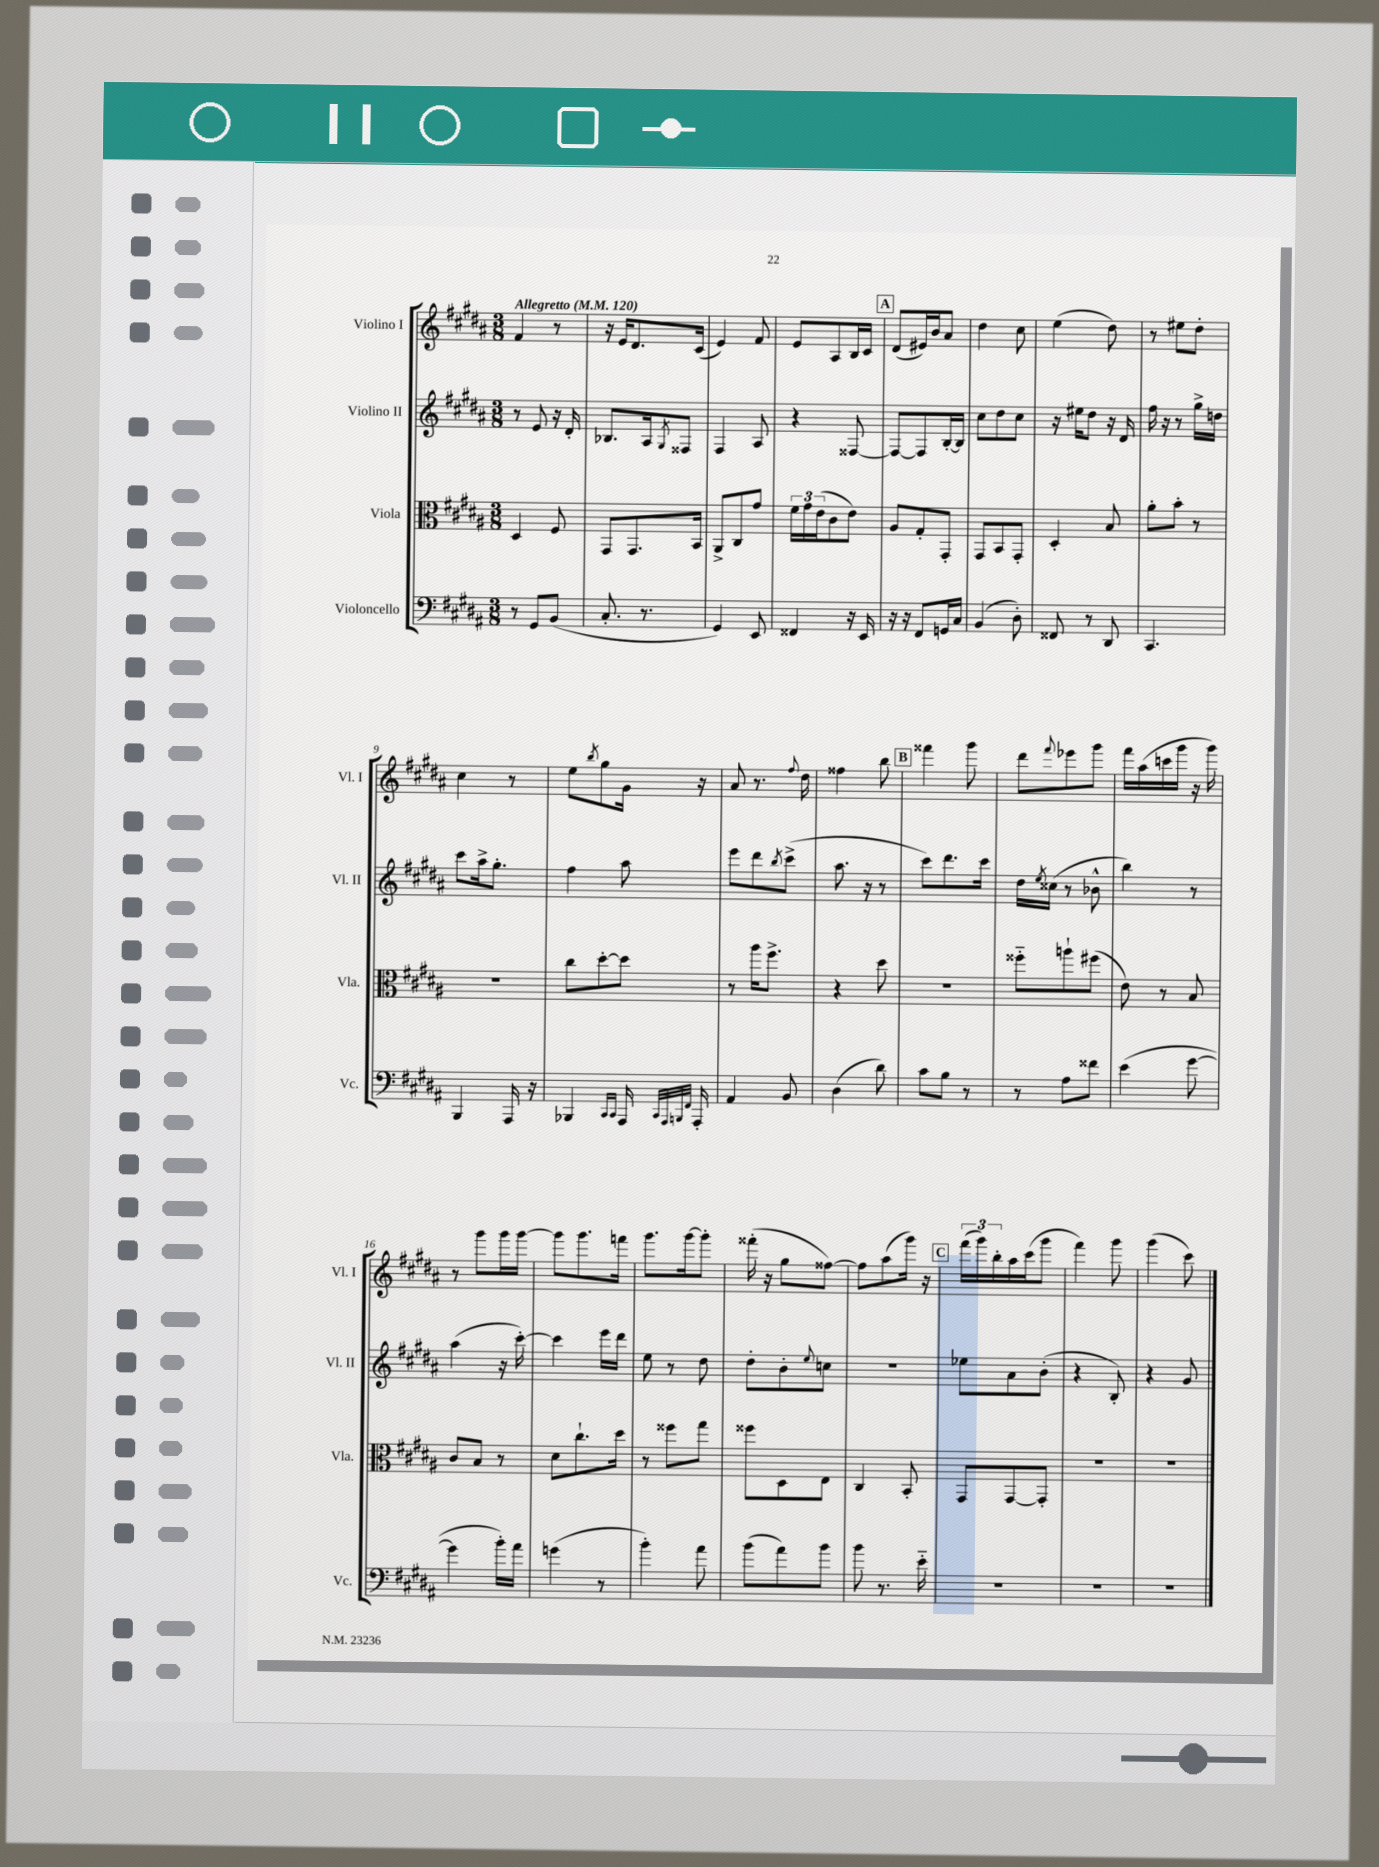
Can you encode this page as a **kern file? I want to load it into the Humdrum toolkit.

**kern	**kern	**kern	**kern
*part4	*part3	*part2	*part1
*staff4	*staff3	*staff2	*staff1
*I"Violoncello	*I"Viola	*I"Violino II	*I"Violino I
*I'Vc.	*I'Vla.	*I'Vl. II	*I'Vl. I
*clefF4	*clefC3	*clefG2	*clefG2
*k[f#c#g#d#a#]	*k[f#c#g#d#a#]	*k[f#c#g#d#a#]	*k[f#c#g#d#a#]
*M3/8	*M3/8	*M3/8	*M3/8
*MM120	*MM120	*MM120	*MM120
=1	=1	=1	=1
!	!	!	!LO:TX:a:B:t=Allegretto
8r	4D#/	8r	4f#/
8GG#/L	.	8e/	.
(8BB/J	8F#/	16r	8r
.	.	16d#'/	.
=2	=2	=2	=2
8.C#'/	8GG#/L	8.B-X/L	16r
.	.	.	16e/KL
.	8.GG#/	.	8.d#/
8.r	.	16A#/k	.
.	.	8qG#/	.
.	.	8F##X/J	.
.	16BB/Jk	.	(16c#/Jk
=3	=3	=3	=3
4GG#/)	8AA#^/L	4F#/	4e/)
.	8C#/	.	.
8EE/	8g#/J	8A#/	8f#/
=4	=4	=4	=4
4FF##X/	24f#\LL	4r	8e/L
.	24g#\	.	.
.	(24e\J	.	.
.	8c#\	.	8A#/
16r	8e\J)	[8F##X/	16B/L
16EE/	.	.	16c#/JJ
!!LO:REH:place=s1:t=A
=5	=5	=5	=5
16r	8A#/L	8F##/L_	(8d#/L
16r	.	.	.
8FF#/L	8G#'/	8F##/]	16e#X/L)
.	.	.	16b/J
16GGn/L	8GG#'/J	[16B'/L	8a#/J
16C#/JJ	.	16B/JJ]	.
=6	=6	=6	=6
(4BB/	8GG#/L	8cc#\L	4dd#\
.	8BB/	8dd#\	.
8D#'\)	8GG#'/J	8cc#\J	8cc#\
=7	=7	=7	=7
8FF##X/	4D#'/	16r	(4ee\
.	.	16ee#X\KL	.
8r	.	8dd#\J	.
8DD#/	8B/	16r	8dd#\)
.	.	16d#/	.
=8	=8	=8	=8
4.CC#/	8a#'\L	16ff#\	8r
.	.	16r	.
.	8b'\J	8r	8ee#X\L
.	8r	16gg#^\LL	8dd#'\J
.	.	16ddn\JJ	.
!!LO:LB:g=z
=9	=9	=9	=9
4BBB/	4.r	8ccc#\L	4cc#\
.	.	16aa#^\k	.
.	.	8.gg#'\J	.
16AAA#/	.	.	8r
16r	.	.	.
=10	=10	=10	=10
4BBB-X/	8cc#\L	4ff#\	8ee\L
.	.	.	8qbb/
.	[8dd#'\	.	8gg#\
16qqCC#/LL	.	.	.
16qqCC#/JJ	.	.	.
16AAA#/	8dd#\J]	8aa#\	16g#\Jk
32qqCC#/LLL	.	.	.
32qqAAA#/	.	.	.
32qqBBBn/	.	.	.
32qqFF#/JJJ	.	.	.
16AAA#'/	.	.	16r
=11	=11	=11	=11
4AA#/	8r	8eee\L	8a#/
.	16aa#\KL	8ddd#\	8.r
.	8.ff#^\J	.	.
.	.	8qbb/	.
8BB/	.	(8ccc#^\J	.
.	.	.	8qqff#/
.	.	.	16dd#\
=12	=12	=12	=12
(4D#\	4r	8.aa#\	4ff##X\
.	.	16r	.
8d#\)	8dd#\	8r	8bb\
!!LO:REH:place=s1:t=B
=13	=13	=13	=13
8c#\L	4.r	8ccc#\L)	4fff##X\
8B\J	.	8.ddd#\	.
8r	.	.	8ggg#\
.	.	16ccc#\Jk	.
=14	=14	=14	=14
8r	8ff##X\L	16dd#\LL	8ddd#\L
.	.	8qee/	.
.	.	(16cc##X\JJ	.
.	.	.	8qqfff#/
8A#\L	8aan`\	8r	8eee-X\
8f##X\J	(8ff#X\J	8b-X^^\	8ggg#\J
=15	=15	=15	=15
(4e\	8e\)	4bb\)	16fff#\LL
.	.	.	(16aa#\
.	8r	.	16cccn\
.	.	.	16ggg#\JJ
[8g#\	8B/	8r	16r
.	.	.	16ggg#\)
!!LO:LB:g=z
=16	=16	=16	=16
4g#\]	8c#/L	(4aa#\	8r
.	8B/J	.	8ggg#\L
16b'\LL)	8r	16r	16ggg#\L
16a#\JJ	.	[16ccc#'\)	[16ggg#\JJ
=17	=17	=17	=17
(4gn\	8d#\L	4ccc#\]	8ggg#\L]
.	8.cc#`\	.	8.ggg#\
8r	.	16eee\LL	.
.	16dd#\Jk	16ddd#\JJ	16fffn\Jk
=18	=18	=18	=18
4b'\)	8r	8ee\	8.ggg#\L
.	8ff##X\L	8r	.
.	.	.	[16ggg#\k
8a#\	8gg#\J	8dd#\	8ggg#'\J]
=19	=19	=19	=19
(8b\L	8ff##X\L	8dd#'\L	(16fff##X'\
.	.	.	16r
8a#\)	8D#\	8b'\	8gg#\L
.	.	8qqee/	.
8b\J	8E\J	8ccn\J	[8ff##X\J)
=20	=20	=20	=20
8b\	4C#/	4.r	8ff##\L]
8.r	.	.	(8aa#\
.	8BB'/	.	16ggg#\Jk)
16e\	.	.	16r
!!LO:REH:place=s1:t=C
=21	=21	=21	=21
4.r	8GG#/L	8ee-X\L	(24fff#\LL
.	.	.	24ggg#\)
.	.	.	24bb'\
.	[8GG#/	8a#\	16aa#\
.	.	.	(16ccc#\J
.	8GG#'/J]	(8b'\J	8ggg#\J
=22	=22	=22	=22
4.r	4.r	4r	4fff#\)
.	.	8B'/)	8ggg#\
=23	=23	=23	=23
4.r	4.r	4r	(4ggg#\
.	.	8g#/	8ccc#\)
==	==	==	==
*-	*-	*-	*-
